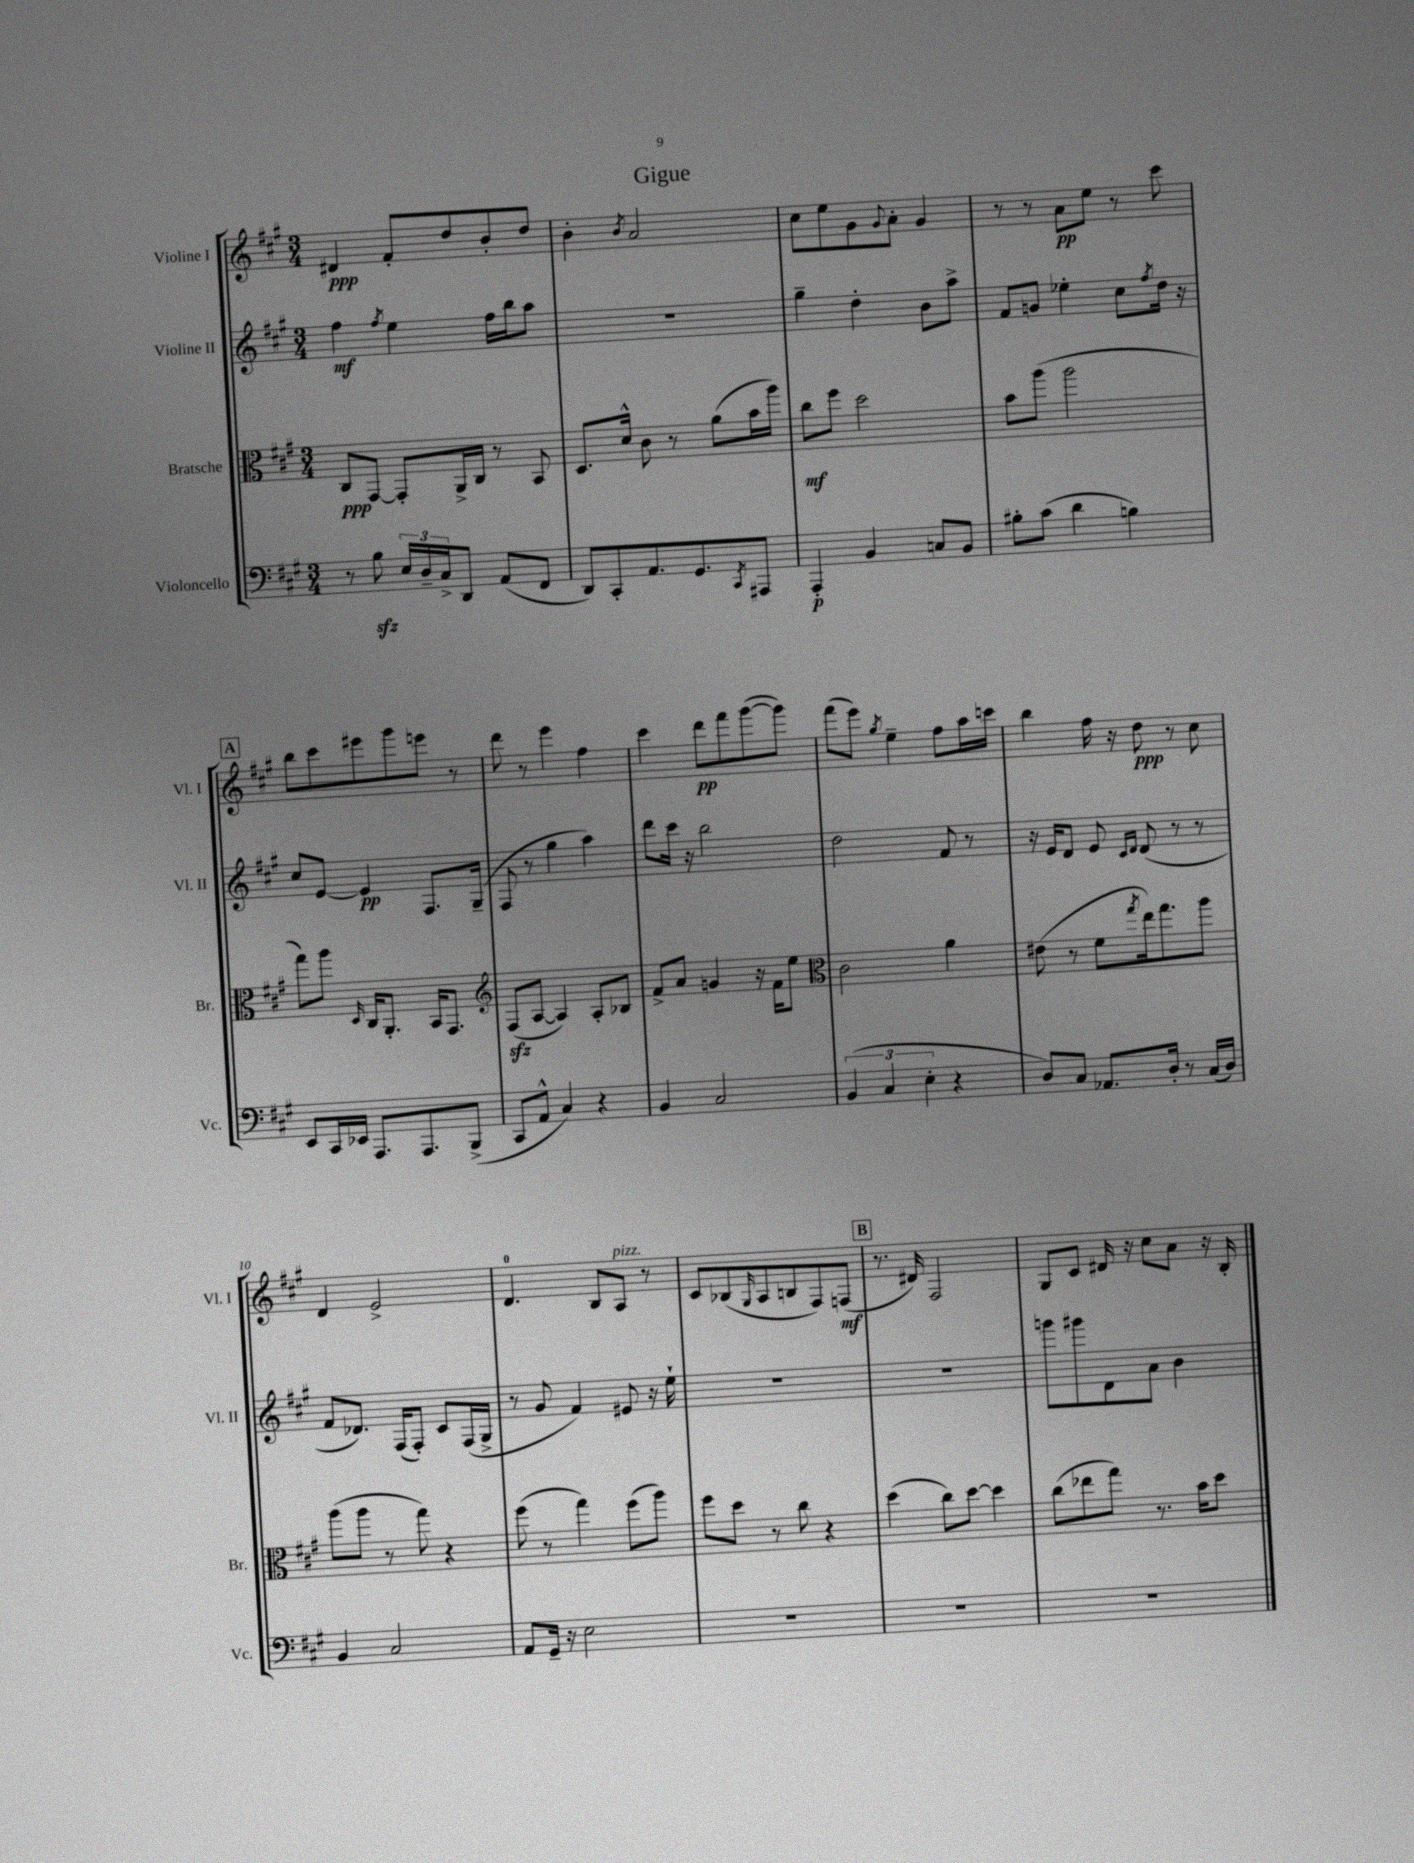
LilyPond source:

\header { title = "Gigue" }
<<
\new StaffGroup <<
\new Staff = "s0" \with { instrumentName = "Violine I" shortInstrumentName = "Vl. I" } {
    \clef treble \key a \major \numericTimeSignature \time 3/4
    dis'4\ppp fis'8-. d''8 b'8-. d''8 |
    b'4-. \acciaccatura { b'8 } a'2 |
    cis''8 e''8 gis'8 \appoggiatura { gis'8 } a'8-. gis'4 |
    r8 r8 a'8\pp e''8 r8 cis'''8 |
    \mark \markup { \box "A" } b''8 cis'''8 eis'''8 gis'''8 e'''8 r8 |
    d'''8 r8 e'''4 fis''4 |
    cis'''4 d'''8\pp fis'''8 gis'''8~( gis'''8) |
    fis'''8( e'''8) \acciaccatura { gis''8 } e''4-- fis''8 a''16 c'''16 |
    b''4 fis''16 r16 d''8\ppp r8 cis''8 |
    d'4 e'2-> |
    d'4.-0 b8 a8^\markup { \italic "pizz." } r8 |
    cis'8 bes8( \grace { gis16 } a8 b8 fis8) f8\mf( |
    \mark \markup { \box "B" } r8. dis'16) fis2 |
    gis8 cis'8 dis'16 r16 cis''8 a'8 r16 b16-. \bar "|." |
}
\new Staff = "s1" \with { instrumentName = "Violine II" shortInstrumentName = "Vl. II" } {
    \clef treble \key a \major \numericTimeSignature \time 3/4
    fis''4\mf \acciaccatura { fis''8 } e''4 fis''16 b''16 a''8 |
    R2. |
    gis''4-- d''4-. b'8 a''8-> |
    fis'8 g'8 ees''4-. cis''8 \acciaccatura { fis''8 } d''16 r16 |
    \mark \markup { \box "A" } cis''8 e'8~ e'4\pp fis8. gis16--( |
    fis8 r8 gis''4 a''4) |
    d'''8 cis'''16 r16 b''2 |
    d''2 fis'8 r8 |
    r16 e'16 d'8 e'8 \grace { cis'16 d'16 } d'8( r8 r8 |
    fis'8 des'8.) fis16( fis8-.) cis'8 fis16( gis16-> |
    r8 gis'8 fis'4) eis'8 r16 e''16-! |
    R2. |
    \mark \markup { \box "B" } R2. |
    g'''8 gis'''8 d'8 a'8 b'4 \bar "|." |
}
\new Staff = "s2" \with { instrumentName = "Bratsche" shortInstrumentName = "Br." } {
    \clef alto \key a \major \numericTimeSignature \time 3/4
    cis8\ppp gis,8~ gis,8-. a,16-> cis16 r8 b,8 |
    d8. d'16-^ cis'8 r8 a'8( b'16 a''16) |
    cis''8\mf fis''8 d''2 |
    b'8 a''8( a''2 |
    \mark \markup { \box "A" } gis''8) a''8 \grace { d16 } cis16 a,8.-. b,16 gis,8. |
    \clef treble fis8\sfz( a8~ a4) a8-. bes8 |
    fis'8-> a'8 g'4 r16 fis'16 e''8 |
    \clef alto cis'2 a'4 |
    eis'8( r8 fis'8 \acciaccatura { gis''8 } e''16) gis''8. a''8 |
    a''8( a''8 r8 gis''8) r4 |
    fis''8( r8 gis''4) fis''8( a''8) |
    fis''8 d''8 r8 cis''8 r4 |
    \mark \markup { \box "B" } d''4( cis''8) d''8~ d''4 |
    cis''8( ees''8 gis''8) r8. b'16 d''8 \bar "|." |
}
\new Staff = "s3" \with { instrumentName = "Violoncello" shortInstrumentName = "Vc." } {
    \clef bass \key a \major \numericTimeSignature \time 3/4
    r8 b8\sfz \tuplet 3/2 { e16 d16-- cis16-> } d,8 a,8( fis,8 |
    d,8) cis,8-. a,8. gis,8. \acciaccatura { cis,8 } ais,,8 |
    a,,4-.\p b,4 c8 b,8 |
    bis8-. cis'8( d'4 b4) |
    \mark \markup { \box "A" } e,8 cis,16 ees,16 a,,8. a,,8. b,,8->( |
    cis,8 a,8-^ cis4) r4 |
    b,4 cis2 |
    \tuplet 3/2 { b,4( cis4 e4-. } r4 |
    d8) cis8 aes,8. d16-. r8 cis16( d16) |
    b,4 cis2 |
    a,8 gis,16-- r16 e2 |
    R2. |
    \mark \markup { \box "B" } R2. |
    R2. \bar "|." |
}
>>
>>
